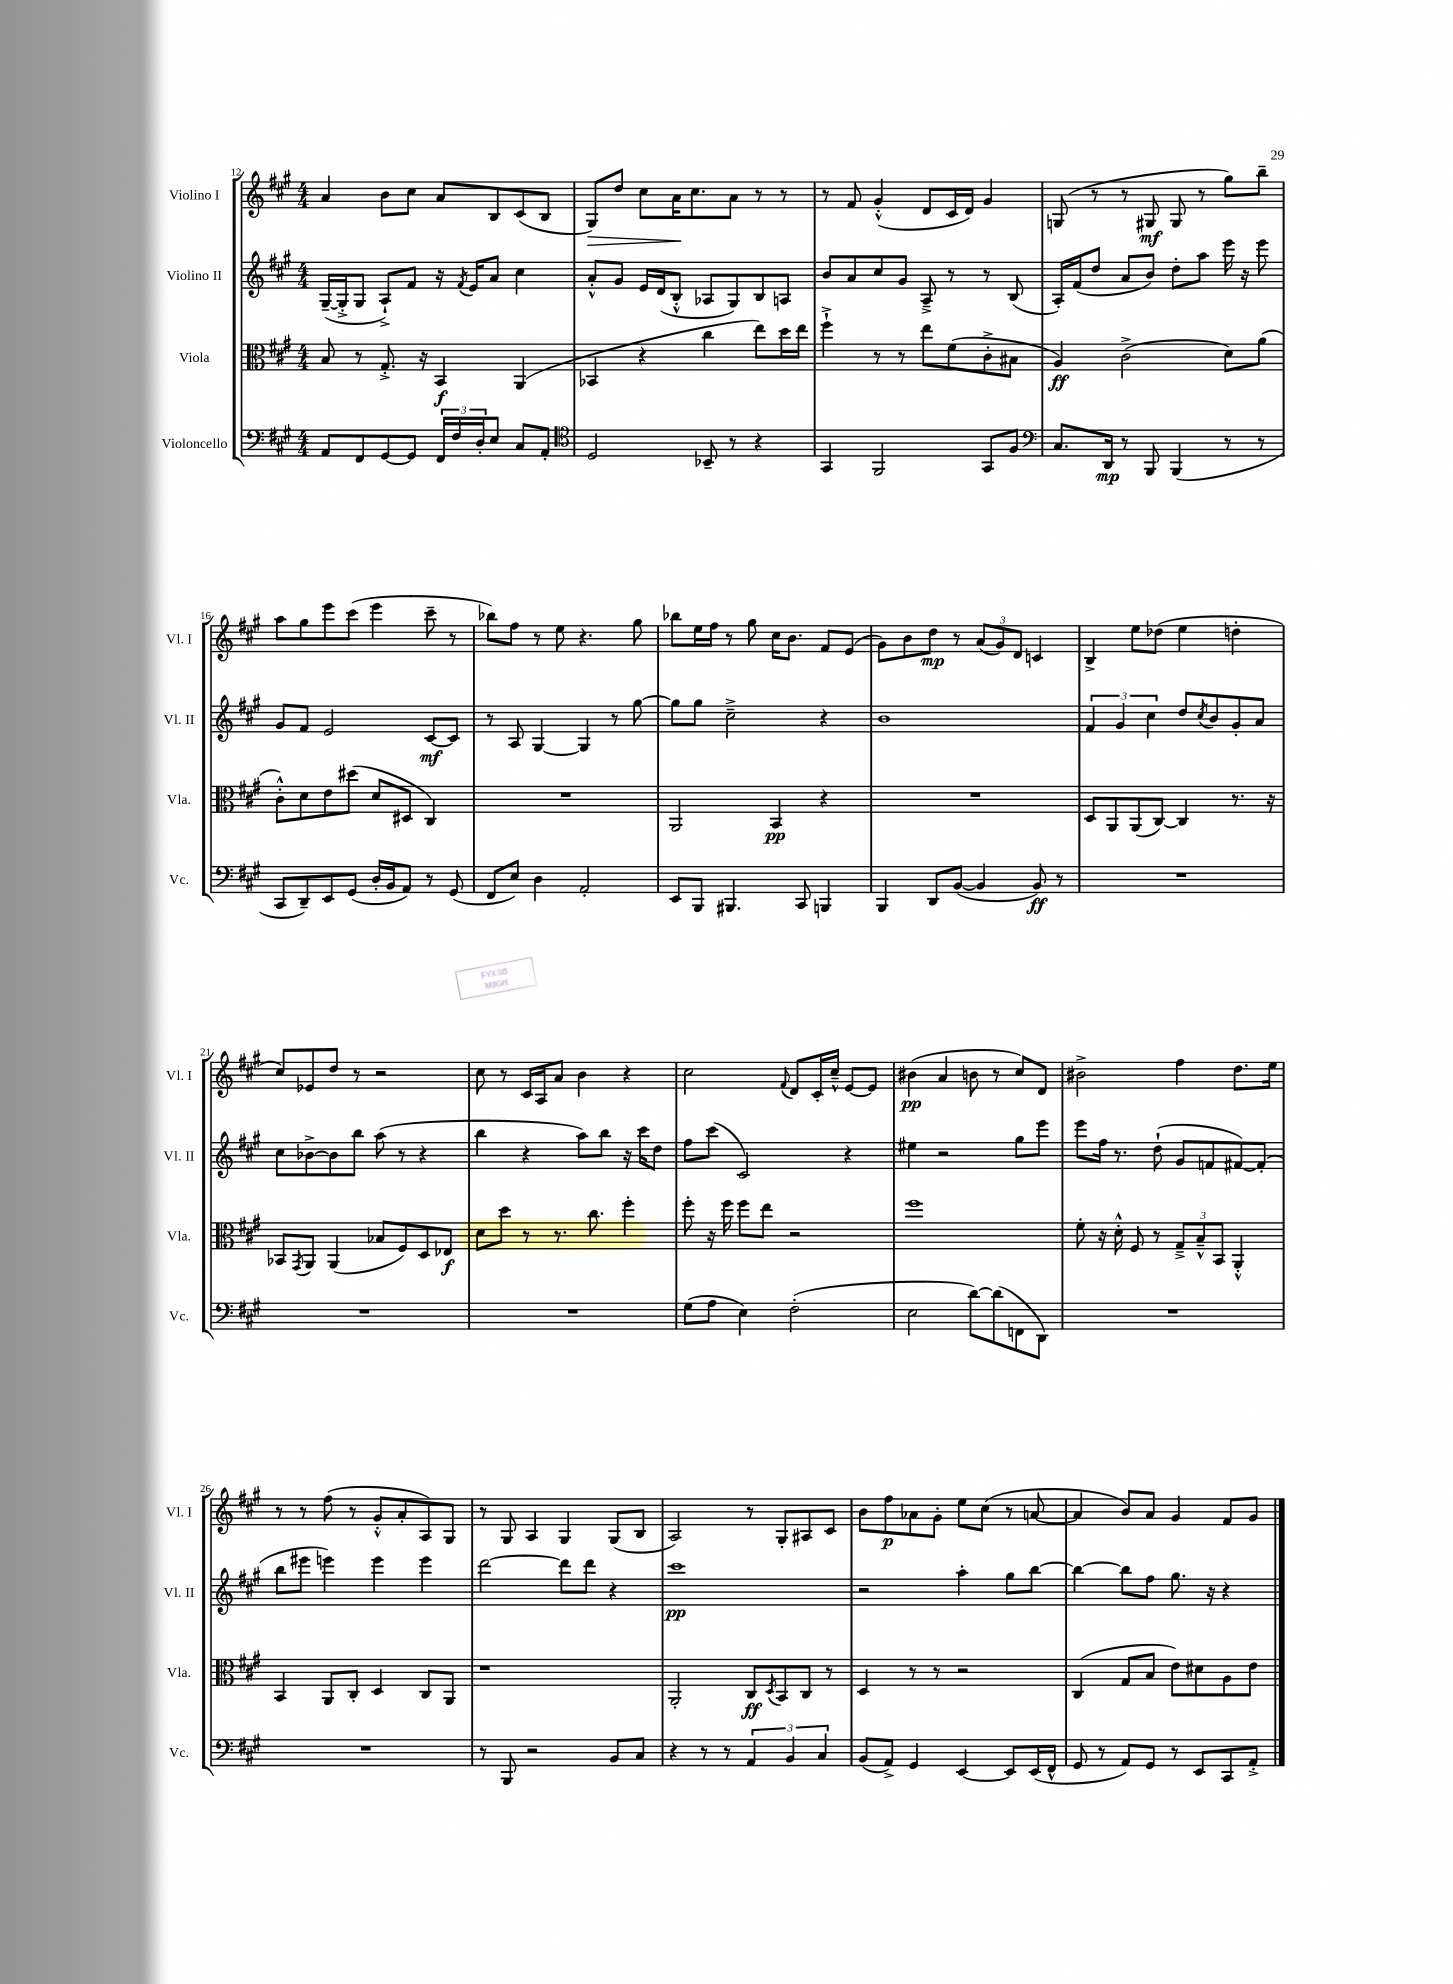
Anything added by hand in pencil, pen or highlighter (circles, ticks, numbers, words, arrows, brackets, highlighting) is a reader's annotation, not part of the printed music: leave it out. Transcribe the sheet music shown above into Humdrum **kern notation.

**kern	**dynam	**kern	**dynam	**kern	**dynam	**kern	**dynam
*part4	*part4	*part3	*part3	*part2	*part2	*part1	*part1
*staff4	*staff4	*staff3	*staff3	*staff2	*staff2	*staff1	*staff1
*I"Violoncello	*	*I"Viola	*	*I"Violino II	*	*I"Violino I	*
*I'Vc.	*	*I'Vla.	*	*I'Vl. II	*	*I'Vl. I	*
*clefF4	*	*clefC3	*	*clefG2	*	*clefG2	*
*k[f#c#g#]	*	*k[f#c#g#]	*	*k[f#c#g#]	*	*k[f#c#g#]	*
*M4/4	*	*M4/4	*	*M4/4	*	*M4/4	*
=12	=12	=12	=12	=12	=12	=12	=12
8AA/L	.	8B/	.	([16G#~/LL	.	4a/	.
.	.	.	.	16G#'^/J]	.	.	.
8FF#/	.	8r	.	8G#/J	.	.	.
[8GG#/	.	8.G#'^/	.	8A`^/L)	.	8b\L	.
8GG#/J]	.	.	.	8f#/J	.	8cc#\J	.
.	.	16r	.	.	.	.	.
24FF#/LL	.	4BB/	f	16r	.	8a/L	.
24F#/	.	.	.	.	.	.	.
.	.	.	.	8qf#/	.	.	.
.	.	.	.	16e/KL	.	.	.
24D'/J	.	.	.	.	.	.	.
8E/J	.	.	.	8a/J	.	8B/	.
8C#/L	.	(4AA/	.	4cc#\	.	(8c#/	.
8AA'/J	.	.	.	.	.	8B/J	.
=13	=13	=13	=13	=13	=13	=13	=13
*clefC4	*	*	*	*	*	*	*
!	!	!	!	!	!	!	!LO:HP:b
2D/	.	4BB-X/	.	8a'^^/L	.	8G#/L)	>
.	.	.	.	8g#/J	.	8dd/J	.
.	.	4r	.	16e/LL	.	8cc#\L	.
.	.	.	.	(16d/J	.	.	.
.	.	.	.	8B'^^/J	.	16a\K	.
.	.	.	.	.	.	8.cc#\	]
8BB-X~/	.	4cc#\	.	8A-X/L	.	.	.
8r	.	.	.	8G#/)	.	8a\J	.
4r	.	8ee\L)	.	8B/	.	8r	.
.	.	16dd\L	.	8An/J	.	8r	.
.	.	16ee\JJ	.	.	.	.	.
=14	=14	=14	=14	=14	=14	=14	=14
4GG#/	.	4ff#`^\	.	8b/L	.	8r	.
.	.	.	.	8a/	.	8f#/	.
2FF#/	.	8r	.	8cc#/	.	(4g#'^^/	.
.	.	8r	.	8g#/J	.	.	.
.	.	8ee\L	.	8A~^/	.	8d/L	.
.	.	(8f#\	.	8r	.	16c#/L	.
.	.	.	.	.	.	16d/JJ)	.
8GG#/L	.	8c#'^\	.	8r	.	4g#/	.
8F#/J	.	8B#X\J	.	(8B/	.	.	.
=15	=15	=15	=15	=15	=15	=15	=15
*clefF4	*	*	*	*	*	*	*
8.C#/L	.	4A/)	ff	16A'/LL)	.	(8Gn/	.
.	.	.	.	(16f#/J	.	.	.
.	.	.	.	8dd/J	.	8r	.
16DD/Jk	mp	.	.	.	.	.	.
8r	.	(2c#^\	.	8a/L	.	8r	.
8BBB/	.	.	.	8b/J)	.	8G#X/	mf
(4BBB/	.	.	.	8dd'\L	.	8G#/	.
.	.	.	.	8aa\J	.	8r	.
8r	.	8d\L)	.	16eee\	.	8gg#\L)	.
.	.	.	.	16r	.	.	.
8r	.	(8a\J	.	8eee\	.	8bb~\J	.
!!LO:LB:g=z
=16	=16	=16	=16	=16	=16	=16	=16
8CC#/L	.	8c#'^^\L)	.	8g#/L	.	8aa\L	.
8DD~/)	.	8d\	.	8f#/J	.	8gg#\	.
8EE/	.	8e\	.	2e/	.	8eee\	.
(8GG#/J	.	(8dd#X\J	.	.	.	(8ccc#\J	.
16D'/LL	.	8d/L	.	.	.	4eee\	.
16BB/J	.	.	.	.	.	.	.
8AA/J)	.	8D#X/J	.	.	.	.	.
8r	.	4C#/)	.	[8c#/L	mf	8ccc#~\	.
(8GG#/	.	.	.	8c#/J]	.	8r	.
=17	=17	=17	=17	=17	=17	=17	=17
8FF#/L	.	1r	.	8r	.	8bb-X\L)	.
8E/J)	.	.	.	8A/	.	8ff#\J	.
4D\	.	.	.	[4G#/	.	8r	.
.	.	.	.	.	.	8ee\	.
2AA'/	.	.	.	4G#/]	.	4.r	.
.	.	.	.	8r	.	.	.
.	.	.	.	[8gg#\	.	8gg#\	.
=18	=18	=18	=18	=18	=18	=18	=18
8EE/L	.	2AA/	.	8gg#\L]	.	8bb-X\L	.
8BBB/J	.	.	.	8gg#\J	.	16ee\L	.
.	.	.	.	.	.	16ff#\JJ	.
4.BBB#X/	.	.	.	2cc#~^\	.	8r	.
.	.	.	.	.	.	8gg#\	.
.	.	4BB/	pp	.	.	16cc#\KL	.
.	.	.	.	.	.	8.b\J	.
8CC#/	.	.	.	.	.	.	.
4BBBn/	.	4r	.	4r	.	8f#/L	.
.	.	.	.	.	.	(8e/J	.
=19	=19	=19	=19	=19	=19	=19	=19
4BBB/	.	1r	.	1b	.	8g#\L)	.
.	.	.	.	.	.	8b\	.
8DD/L	.	.	.	.	.	8dd\J	mp
([8BB/J	.	.	.	.	.	8r	.
4BB/]	.	.	.	.	.	(12a/L	.
.	.	.	.	.	.	12g#/)	.
.	.	.	.	.	.	12d/J	.
8BB/)	ff	.	.	.	.	4cn/	.
8r	.	.	.	.	.	.	.
=20	=20	=20	=20	=20	=20	=20	=20
1r	.	8D/L	.	6f#/	.	4B^/	.
.	.	8AA/	.	.	.	.	.
.	.	.	.	6g#/	.	.	.
.	.	(8AA/	.	.	.	8ee\L	.
.	.	.	.	6cc#\	.	.	.
.	.	[8C#/J)	.	.	.	(8dd-X\J	.
.	.	4C#/]	.	8dd/L	.	4ee\	.
.	.	.	.	8qcc#/	.	.	.
.	.	.	.	8b/	.	.	.
.	.	8.r	.	8g#'/	.	4ddn'\	.
.	.	.	.	8a/J	.	.	.
.	.	16r	.	.	.	.	.
!!LO:LB:g=z
=21	=21	=21	=21	=21	=21	=21	=21
1r	.	8BB-X/L	.	8cc#\L	.	8cc#/L)	.
.	.	8qGG#/	.	.	.	.	.
.	.	8AA/J	.	[8b-X^\	.	8e-X/	.
.	.	(4AA/	.	8b-\]	.	8dd/J	.
.	.	.	.	8bb\J	.	8r	.
.	.	8B-X/L	.	(8aa\	.	2r	.
.	.	8F#/)	.	8r	.	.	.
.	.	8D/	.	4r	.	.	.
.	.	8E-X/J	f	.	.	.	.
=22	=22	=22	=22	=22	=22	=22	=22
1r	.	8d\L	.	4bb\	.	8cc#\	.
.	.	8dd\J	.	.	.	8r	.
.	.	8r	.	4r	.	16c#/LL	.
.	.	.	.	.	.	16A/J	.
.	.	8.r	.	.	.	8a/J	.
.	.	.	.	8aa\L)	.	4b\	.
.	.	8.cc#\	.	.	.	.	.
.	.	.	.	8bb\J	.	.	.
.	.	4ff#'\	.	16r	.	4r	.
.	.	.	.	16ccc#\KL	.	.	.
.	.	.	.	8dd\J	.	.	.
=23	=23	=23	=23	=23	=23	=23	=23
(8G#\L	.	8ff#'\	.	8ff#\L	.	2cc#\	.
8A\J	.	16r	.	(8ccc#\J	.	.	.
.	.	16ff#\	.	.	.	.	.
4E\)	.	8ff#\L	.	2c#/)	.	.	.
.	.	8ee\J	.	.	.	.	.
.	.	.	.	.	.	8qqf#/	.
(2F#'\	.	2r	.	.	.	8d/L	.
.	.	.	.	.	.	16c#'/L	.
.	.	.	.	.	.	16cc#~^^/JJ	.
.	.	.	.	4r	.	[8e/L	.
.	.	.	.	.	.	8e/J]	.
=24	=24	=24	=24	=24	=24	=24	=24
2E\	.	1ff#	.	4ee#X\	.	(4b#X\	pp
.	.	.	.	2r	.	4a/	.
[8d\L)	.	.	.	.	.	8bn\	.
(8d\]	.	.	.	.	.	8r	.
8FFn\	.	.	.	8gg#\L	.	8cc#/L)	.
8DD\J)	.	.	.	8eee\J	.	8d/J	.
=25	=25	=25	=25	=25	=25	=25	=25
1r	.	8f#'\	.	8eee\L	.	2b#X^\	.
.	.	16r	.	16ff#\Jk	.	.	.
.	.	16d'^^\	.	8.r	.	.	.
.	.	8F#/	.	.	.	.	.
.	.	8r	.	(8dd`\	.	.	.
.	.	12G#~^/L	.	8g#/L	.	4ff#\	.
.	.	12B~^^/	.	.	.	.	.
.	.	.	.	8fn/	.	.	.
.	.	12BB/J	.	.	.	.	.
.	.	4AA'^^/	.	[8f#X/)	.	8.dd\L	.
.	.	.	.	(8f#'/J]	.	.	.
.	.	.	.	.	.	16ee\Jk	.
!!LO:LB:g=z
=26	=26	=26	=26	=26	=26	=26	=26
1r	.	4BB/	.	8bb\L	.	8r	.
.	.	.	.	8eee#X\J	.	8r	.
.	.	8AA/L	.	4eeen\)	.	(8ff#\	.
.	.	8C#'/J	.	.	.	8r	.
.	.	4D/	.	4eee\	.	8g#'^^/L	.
.	.	.	.	.	.	8a'/	.
.	.	8C#/L	.	4eee\	.	8A/)	.
.	.	8AA/J	.	.	.	8G#/J	.
=27	=27	=27	=27	=27	=27	=27	=27
8r	.	1r	.	[2ddd\	.	8r	.
8BBB/	.	.	.	.	.	8G#/	.
2r	.	.	.	.	.	4A/	.
.	.	.	.	8ddd\L]	.	4G#/	.
.	.	.	.	8ddd\J	.	.	.
8BB/L	.	.	.	4r	.	(8G#/L	.
8C#/J	.	.	.	.	.	8B/J	.
=28	=28	=28	=28	=28	=28	=28	=28
4r	.	2AA'/	.	1ccc#	pp	2A/)	.
8r	.	.	.	.	.	.	.
8r	.	.	.	.	.	.	.
6AA/	.	8C#/L	ff	.	.	8r	.
.	.	8qD/	.	.	.	.	.
.	.	8BB/	.	.	.	8G#'/L	.
6BB/	.	.	.	.	.	.	.
.	.	8C#/J	.	.	.	8A#X/	.
6C#/	.	.	.	.	.	.	.
.	.	8r	.	.	.	8c#/J	.
=29	=29	=29	=29	=29	=29	=29	=29
(8BB/L	.	4D/	.	2r	.	8b\L	.
8AA^/J)	.	.	.	.	.	8ff#\	p
4GG#/	.	8r	.	.	.	8a-X\	.
.	.	8r	.	.	.	8g#'\J	.
[4EE/	.	2r	.	4aa'\	.	8ee\L	.
.	.	.	.	.	.	(8cc#\J	.
8EE/L]	.	.	.	8gg#\L	.	8r	.
(16EE/L	.	.	.	[8bb\J	.	[8an/	.
16FF#^^/JJ	.	.	.	.	.	.	.
=30	=30	=30	=30	=30	=30	=30	=30
8GG#/	.	(4C#/	.	4bb\_	.	4a/]	.
8r	.	.	.	.	.	.	.
8AA/L)	.	8G#/L	.	8bb\L]	.	8b/L)	.
8GG#/J	.	8B/J	.	8ff#\J	.	8a/J	.
8r	.	8e\L)	.	8.gg#\	.	4g#/	.
8EE/L	.	8d#X\	.	.	.	.	.
.	.	.	.	16r	.	.	.
8CC#/	.	8A\	.	4r	.	8f#/L	.
8AA'^/J	.	8e\J	.	.	.	8g#/J	.
==	==	==	==	==	==	==	==
*-	*-	*-	*-	*-	*-	*-	*-
